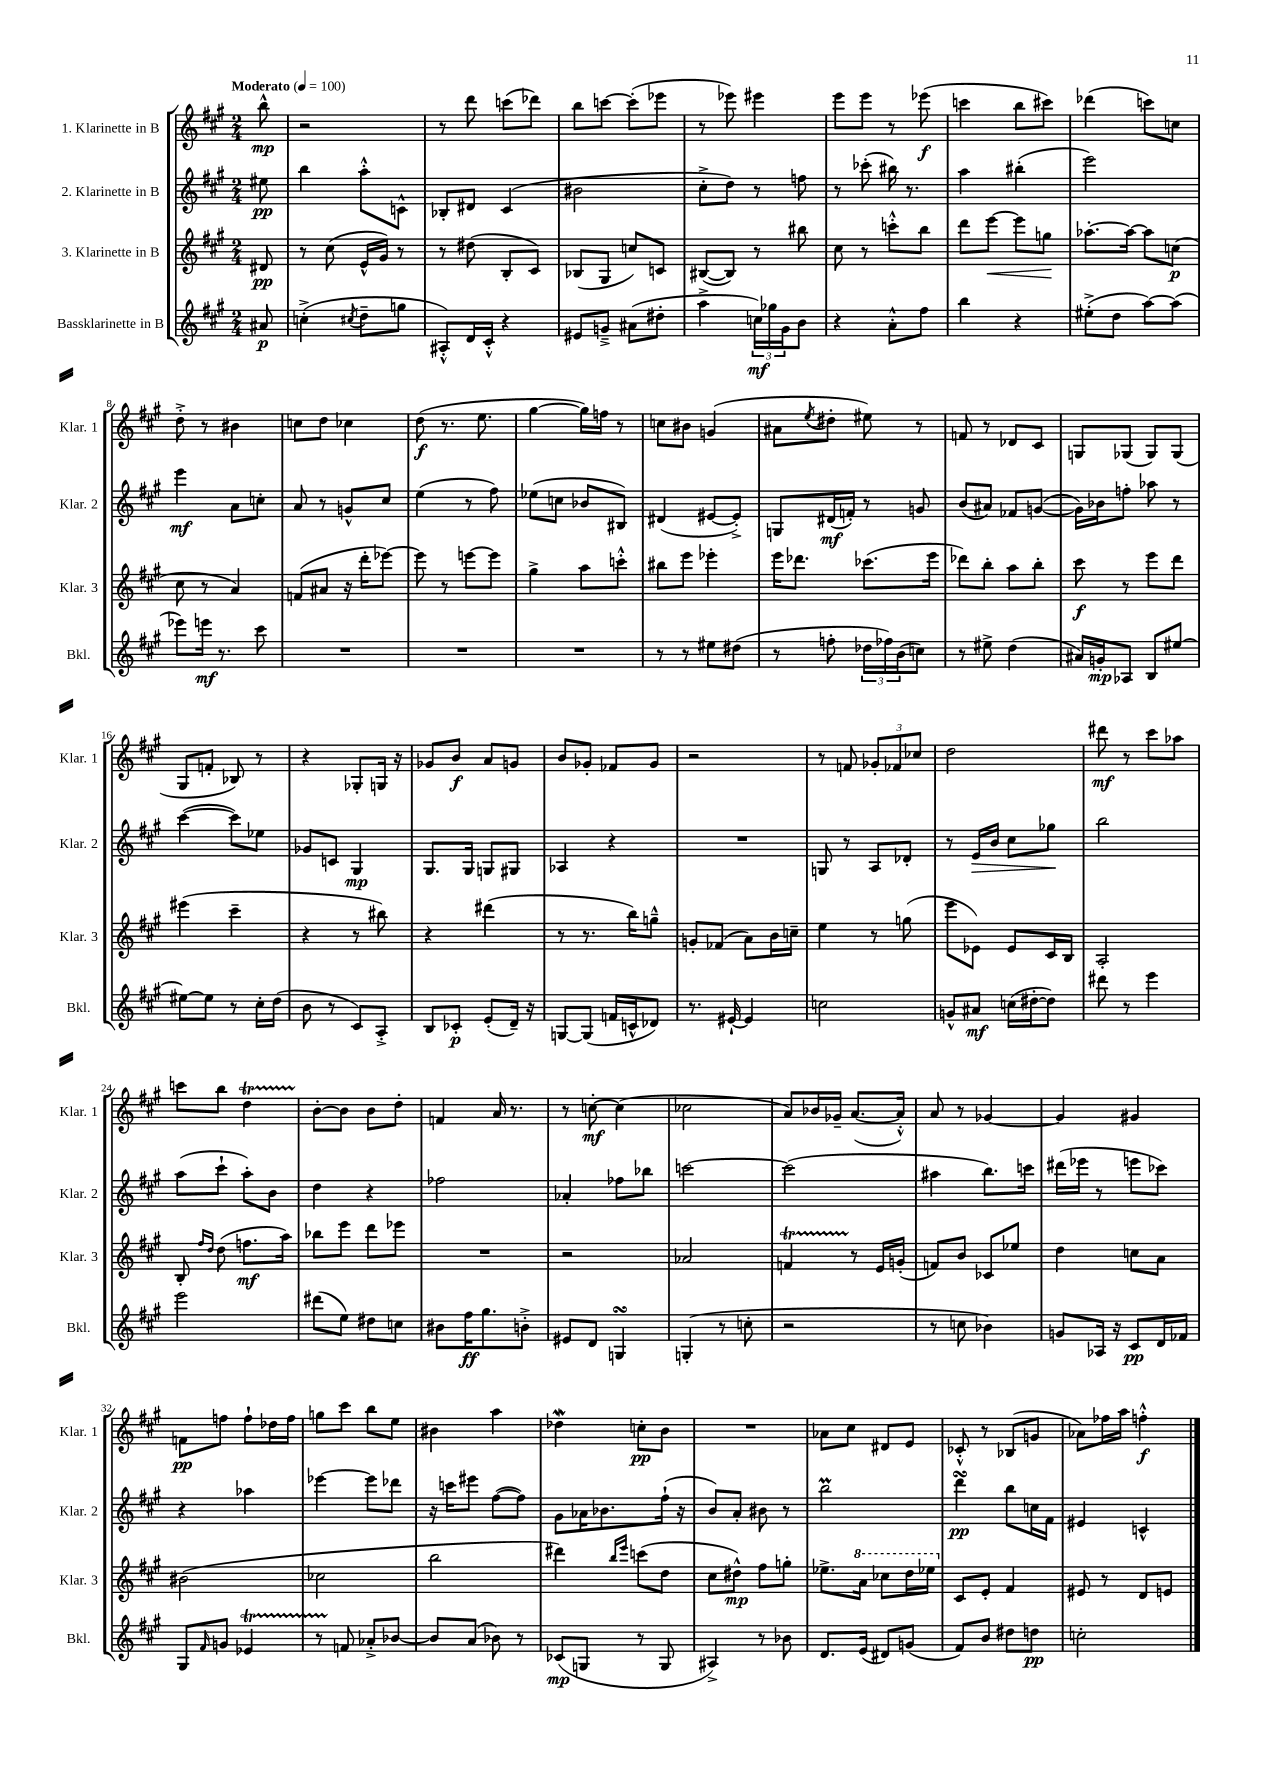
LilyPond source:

<<
\new StaffGroup <<
\new Staff = "s0" \with { instrumentName = "1. Klarinette in B" shortInstrumentName = "Klar. 1" } {
    \clef treble \key a \major \numericTimeSignature \time 2/4 \partial 8 \tempo "Moderato" 4 = 100
    b''8-^\mp |
    r2 |
    r8 d'''8 c'''8( des'''8) |
    b''8 c'''8~ c'''8-.( ees'''8 |
    r8 ees'''8) eis'''4 |
    e'''8 e'''8 r8 ees'''8\f( |
    c'''4 b''8 cis'''8) |
    des'''4( c'''8) c''8 |
    d''8-.-> r8 bis'4 |
    c''8 d''8 ces''4 |
    d''8\f( r8. e''8. |
    gis''4~ gis''16) f''16 r8 |
    c''8 bis'8 g'4( |
    ais'8 \acciaccatura { e''8 } dis''8-. eis''8) r8 |
    f'8 r8 des'8 cis'8 |
    g8 ges8( ges8) ges8( |
    gis8 f'8-. bes8) r8 |
    r4 ges8-. g16 r16 |
    ges'8 b'8\f a'8 g'8 |
    b'8 ges'8-. fes'8 ges'8 |
    r2 |
    r8 f'8 \tuplet 3/2 { ges'8-. fes'8 ces''8 } |
    d''2 |
    dis'''8\mf r8 cis'''8 aes''8 |
    c'''8 b''8 d''4\startTrillSpan |
    b'8~-.\stopTrillSpan b'8 b'8 d''8-. |
    f'4 a'16 r8. |
    r8 c''8~-.\mf c''4( |
    ces''2 |
    a'8) bes'16 ges'16-- a'8.~( a'16-.-^) |
    a'8 r8 ges'4~ |
    ges'4 gis'4 |
    f'8\pp f''8 f''8-! des''16 f''16 |
    g''8 cis'''8 b''8 e''8 |
    bis'4 a''4 |
    des''4\mordent c''8-.\pp b'8 |
    R2 |
    aes'8 cis''8 dis'8 e'8 |
    ces'8-.-^ r8 bes8( g'8 |
    aes'8) fes''16 a''16 f''4-.-^\f \bar "|." |
}
\new Staff = "s1" \with { instrumentName = "2. Klarinette in B" shortInstrumentName = "Klar. 2" } {
    \clef treble \key a \major \numericTimeSignature \time 2/4 \partial 8
    eis''8\pp |
    b''4 a''8-.-^ c'8-^ |
    bes8-. dis'8 cis'4( |
    bis'2 |
    cis''8-.-> d''8) r8 f''8 |
    r8 ces'''8-.( bis''16) r8. |
    a''4 bis''4-.( |
    e'''2) |
    e'''4\mf a'8 c''8-. |
    a'8 r8 g'8-^ cis''8 |
    e''4( r8 fis''8) |
    ees''8( c''8 bes'8 bis8) |
    dis'4( eis'8~ eis'8-.->) |
    g8 dis'16\mf( f'16-.) r8 g'8 |
    b'8( ais'8) fes'8 g'8~( |
    g'16) bes'16 f''8-. aes''8 r8 |
    cis'''4~( cis'''8) ees''8 |
    ges'8 c'8 gis4\mp |
    gis8. gis16 g8 gis8 |
    aes4 r4 |
    R2 |
    g8 r8 a8 des'8-. |
    r8 e'16\> b'16 cis''8 ges''8\! |
    b''2 |
    a''8( cis'''8-! a''8-.) b'8 |
    d''4 r4 |
    fes''2 |
    aes'4-. fes''8 bes''8 |
    c'''2~ |
    c'''2( |
    ais''4 b''8.) c'''16 |
    dis'''16( ees'''16 r8 e'''8 ces'''8) |
    r4 aes''4 |
    ees'''4~ ees'''8 des'''8 |
    r16 c'''16 eis'''8 fis''8~( fis''8) |
    gis'8 aes'16 bes'8. fis''16-!( r16 |
    b'8) a'8-. bis'8 r8 |
    b''2\prall |
    d'''4\turn\pp b''8 c''16 fis'16 |
    eis'4 c'4-^ \bar "|." |
}
\new Staff = "s2" \with { instrumentName = "3. Klarinette in B" shortInstrumentName = "Klar. 3" } {
    \clef treble \key a \major \numericTimeSignature \time 2/4 \partial 8
    dis'8\pp |
    r8 cis''8( e'16-^ gis'16) r8 |
    r8 dis''8( b8-. cis'8) |
    bes8( gis8 c''8) c'8 |
    bis8~( bis8) r8 bis''8 |
    cis''8 r8 c'''8-.-^ b''8 |
    d'''8 e'''8~\< e'''8 g''8\! |
    aes''8.~-. aes''16~ aes''8 c''8\p( |
    cis''8 r8 a'4) |
    f'8( ais'8 r16 d'''16-. ees'''8~) |
    ees'''8 r8 e'''8~ e'''8 |
    gis''4-> a''8 c'''8-.-^ |
    bis''8 e'''8 ees'''4-. |
    e'''16 des'''8. ces'''8.( e'''16 |
    des'''8) b''8-. a''8 b''8-. |
    cis'''8\f r8 e'''8 d'''8 |
    eis'''4( cis'''4-- |
    r4 r8 bis''8) |
    r4 dis'''4( |
    r8 r8. b''16) g''8---^ |
    g'8-. fes'8( a'8) b'16 c''16-- |
    e''4 r8 g''8( |
    e'''8 ees'8) ees'8 cis'16 b16 |
    a2-. |
    b8-. \grace { fis''16 d''16 } d''8( f''8.\mf a''16) |
    bes''8 e'''8 d'''8 ees'''8 |
    R2 |
    r2 |
    aes'2 |
    f'4\startTrillSpan r8\stopTrillSpan e'16 g'16-.( |
    f'8) b'8 ces'8 ees''8 |
    d''4 c''8 a'8 |
    bis'2( |
    ces''2 |
    b''2 |
    dis'''4) \grace { b''16 e'''16 } c'''8( d''8 |
    cis''8 dis''8-^\mp) fis''8 g''8-. |
    ees''8.-> \ottava #1 a''16 ces'''8 d'''16 ees'''16 \ottava #0 |
    cis'8 e'8-. fis'4 |
    eis'8 r8 d'8 e'8 \bar "|." |
}
\new Staff = "s3" \with { instrumentName = "Bassklarinette in B" shortInstrumentName = "Bkl." } {
    \clef treble \key a \major \numericTimeSignature \time 2/4 \partial 8
    ais'8\p |
    c''4-.->( \acciaccatura { cis''8 } d''8-- g''8 |
    ais8-.-^) d'16 cis'16-.-^ r4 |
    eis'8 g'8---> ais'8( dis''8-. |
    a''4-> \tuplet 3/2 { c''16\mf) ges''16 gis'16 } b'8 |
    r4 a'8-.-^ fis''8 |
    b''4 r4 |
    eis''8-.->( d''8 a''8~) a''8( |
    ees'''8) e'''16\mf r8. cis'''8 |
    R2 |
    R2 |
    R2 |
    r8 r8 eis''8 dis''8( |
    r8 f''8-. \tuplet 3/2 { des''16 fes''16) b'16( } c''8) |
    r8 eis''8-> d''4( |
    ais'16) g'16-.\mp aes8 b8 eis''8~ |
    eis''8~ eis''8 r8 cis''16-. d''16( |
    b'8 r8 cis'8) a8-.-> |
    b8 ces'8-.\p e'8-.( d'16--) r16 |
    g8~ g8( f'16 c'16-^ des'8) |
    r8. eis'16~-! eis'4 |
    c''2 |
    g'8-^ ais'8\mf c''16( dis''16~-. dis''8) |
    dis'''8 r8 e'''4 |
    e'''2 |
    dis'''8( e''8) dis''8 c''8 |
    bis'8 fis''16\ff gis''8. b'8-.-> |
    eis'8 d'8 g4\turn |
    g4-.( r8 c''8-. |
    r2 |
    r8 c''8 bes'4) |
    g'8 aes16 r16 cis'8\pp d'16 fes'16 |
    gis8 \grace { fis'16 } g'8 ees'4\startTrillSpan |
    r8 f'8\stopTrillSpan aes'8-.-> bes'8~ |
    bes'8 a'8( bes'8) r8 |
    ces'8\mp( g8 r8 g8 |
    ais4->) r8 bes'8 |
    d'8. e'16( dis'8) g'8( |
    fis'8) b'8 dis''8 d''8\pp |
    c''2-. \bar "|." |
}
>>
>>
